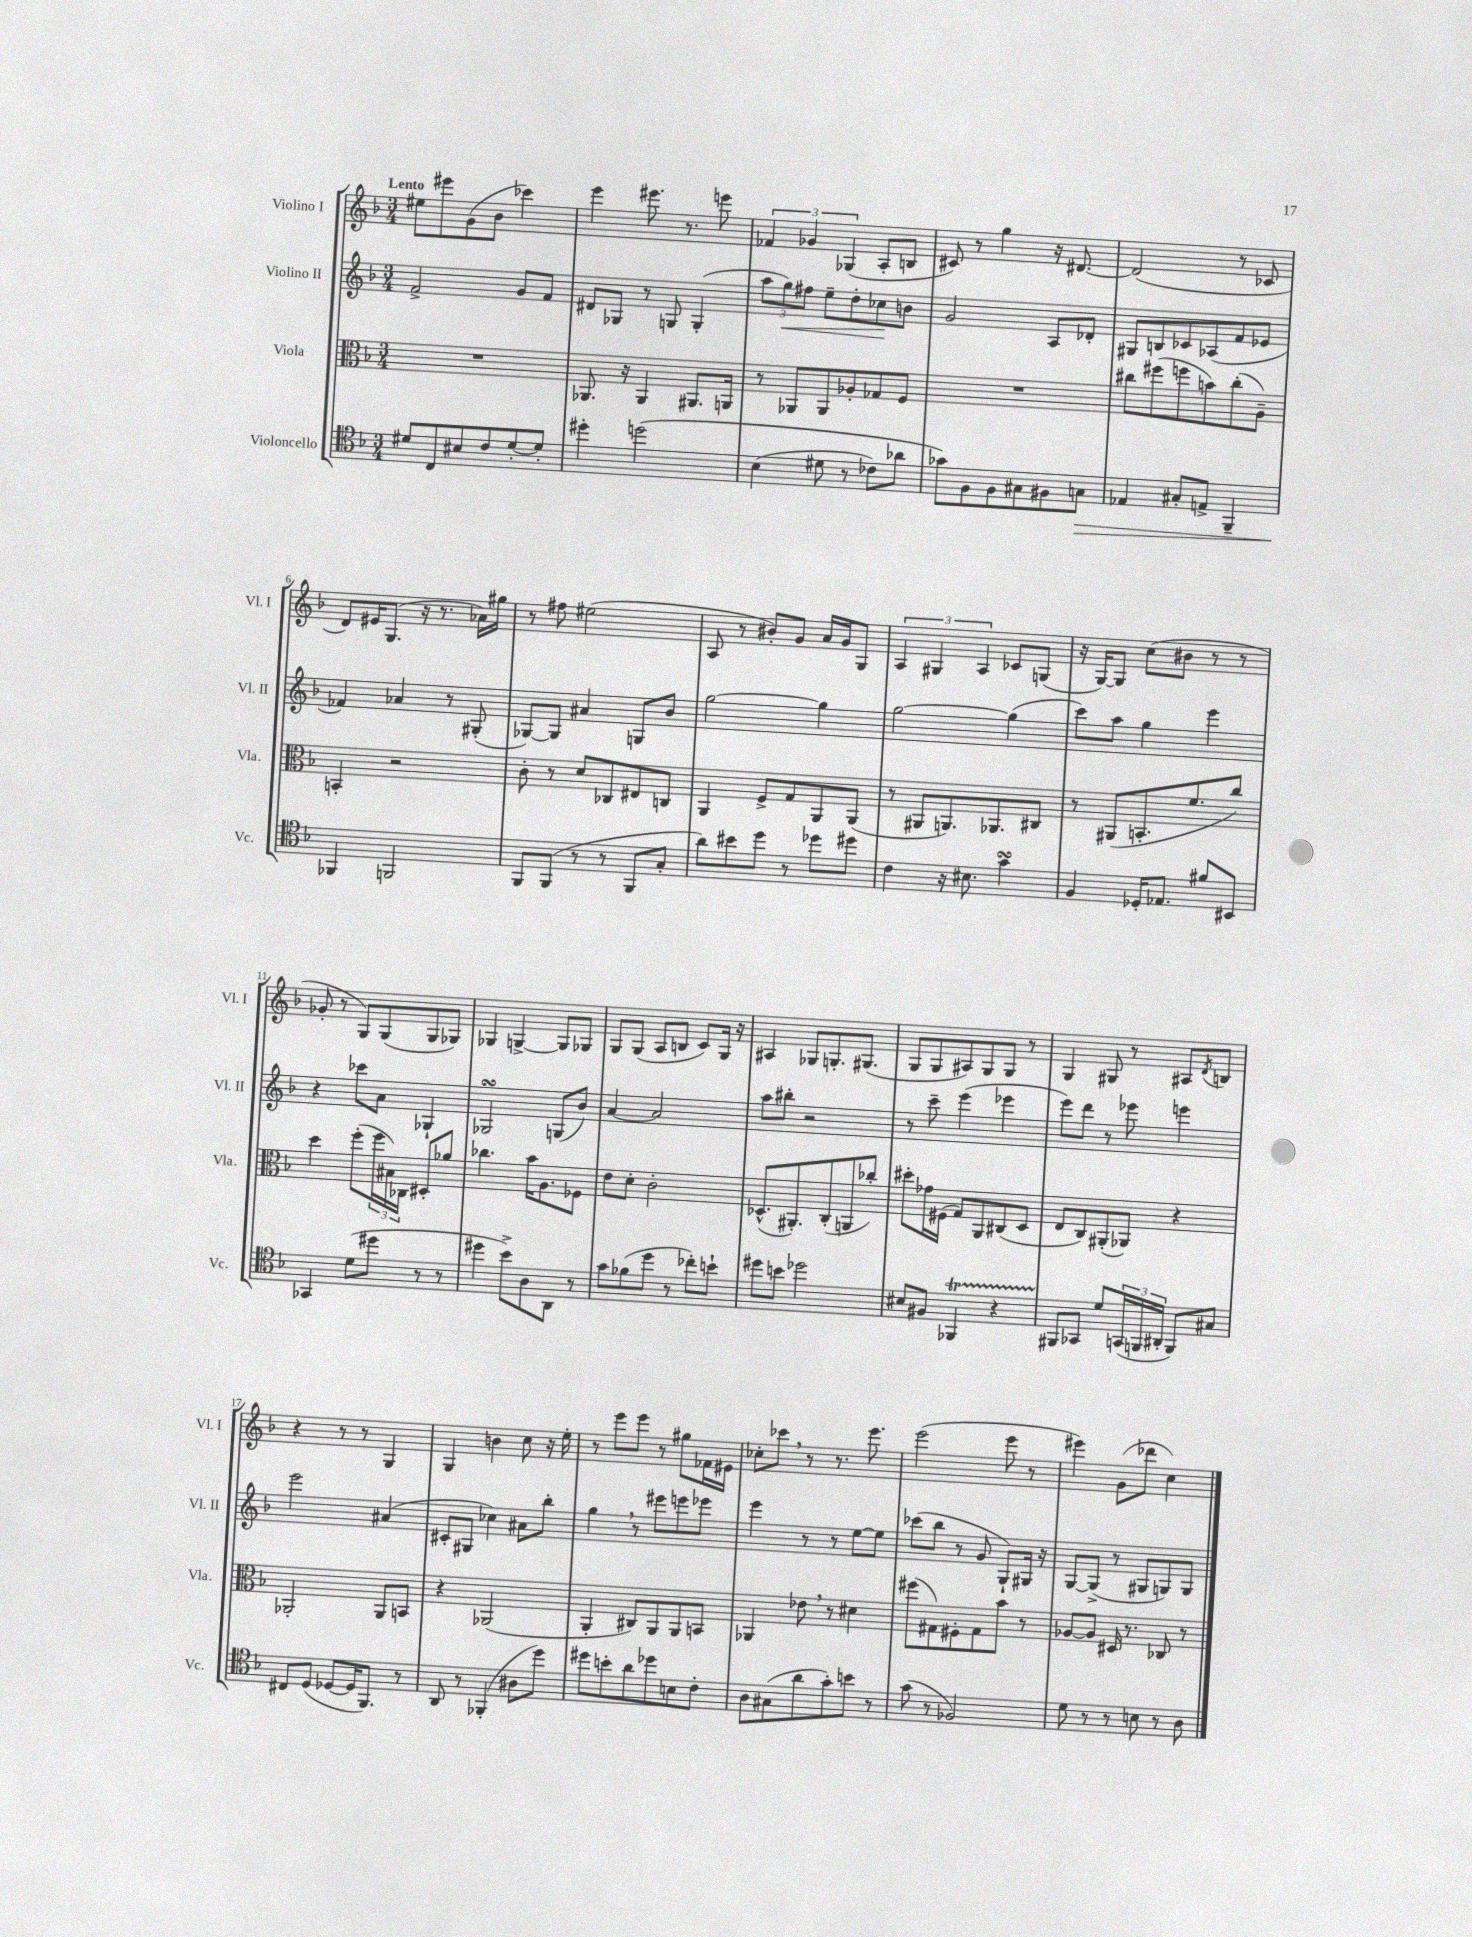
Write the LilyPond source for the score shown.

<<
\new StaffGroup <<
\new Staff = "s0" \with { instrumentName = "Violino I" shortInstrumentName = "Vl. I" } {
    \clef treble \key f \major \numericTimeSignature \time 3/4 \tempo "Lento"
    eis''8 eis'''8 g'8( bes'8 ces'''4) |
    e'''4 eis'''8. r8. e'''8 |
    \tuplet 3/2 { fes'4 ges'4 ges4( } a8-. b8 |
    cis'8) r8 g''4 r16 dis'8.~ |
    dis'2( r8 ces'8 |
    d'8) eis'16 g8.( r16 r8. aes'16) gis''16 |
    r8 fis''8 eis''2( |
    a8 r8 bis'8-.) g'8 a'16 g'16 g8 |
    \tuplet 3/2 { a4 gis4 a4 } ces'8 g8( |
    r16 g16~) g8 c''8( bis'8 r8 r8 |
    ges'8-. r8 g8) g8( g8 ges8) |
    ges4 g4~-> g8 ges8 |
    g8 g8( a8 b8 c'8) g16 r16 |
    ais4 ges8 g8.-. gis8.( |
    g8 g8 ais8) g8 g8 r8 |
    g4 gis8 r8 ais8 \acciaccatura { d'8 } b8 |
    r4 r8 r8 g4 |
    g4 b'4 c''8 r16 e''16-. |
    r8 e'''8 e'''8 r8 gis''8 fes'16 eis'16 |
    ces''8-. ces'''8 \breathe r8 r8. e'''8. |
    e'''2( e'''8 r8 |
    eis'''4) g'8( des'''8 c''4) \bar "|." |
}
\new Staff = "s1" \with { instrumentName = "Violino II" shortInstrumentName = "Vl. II" } {
    \clef treble \key f \major \numericTimeSignature \time 3/4
    f'2-> g'8 f'8 |
    dis'8 ges8 r8 g8 g4-.( |
    \tuplet 3/2 { a''8 g''8\<) fis''8 } e''8-- d''8-. ces''8\! b'8 |
    g'2 a8 des'8-. |
    gis8 b8 ces'8 aes8( f'8 ees'8 |
    fes'4) aes'4 r8 gis8-.( |
    ges8~) ges8 ais'4 g8 bes'8 |
    g''2~ g''4 |
    g''2~ g''4( |
    c'''8) a''8 g''4 e'''4 |
    r4 ces'''8 a'8 ges4-! |
    ges2\turn g8( bes'8) |
    a'4~ a'2 |
    a''8 bis''8-. r2 |
    r8 c'''8-- e'''4( ees'''4 |
    e'''8) d'''8 r8 ees'''8 e'''4 |
    e'''2 ais'4( |
    cis'8-. gis8 ces''4) ais'8 bes''8-. |
    g''4 \breathe r8 eis'''8 e'''8 ees'''8 |
    e'''4 r8 r8 e''8~ e''8 |
    ces'''8( bes''8 r8 g'8 g8-!) gis16 r16 |
    g8~ g8->( r8 gis8 g8) g8 \bar "|." |
}
\new Staff = "s2" \with { instrumentName = "Viola" shortInstrumentName = "Vla." } {
    \clef alto \key f \major \numericTimeSignature \time 3/4
    R2. |
    aes,8. r16 aes,4 ais,8. a,16 |
    r8 aes,8 aes,8 aes8-. ges8 f8 |
    R2. |
    cis''8 fis''8( f''8 b'8) cis''8-.( a8--) |
    b,4-. r2 |
    c'8-. r8 d'8 ces8 eis8 c8 |
    a,4 f8-> g8 a,8 a,8( |
    r8 ais,8 a,8.) aes,8. cis8 |
    r8 ais,8( b,8.-. f'8. c''8) |
    d''4 f''8-.( \tuplet 3/2 { f''16 bis16) ces16 } dis8-. aes'8 |
    ces''4. bes'16 a8. fes8 |
    e'8 d'8-. c'2-. |
    des8.-^( ais,8.-.) c8-.( a,8 ces''8-.) |
    dis''8-. ges'16 fis16( g8) a,8 cis8( d8 |
    e8 c8) ais,8-.( aes,8) r4 |
    aes,2-. aes,8 b,8 |
    r4 aes,2( |
    a,4-. cis8) a,8 a,8 b,8 |
    aes,4 ees'8 \breathe r8 dis'4 |
    fis''8( gis8) fis8-. gis8 bes'8 r8 |
    aes8~ aes8 dis16 r8. ces8 r8 \bar "|." |
}
\new Staff = "s3" \with { instrumentName = "Violoncello" shortInstrumentName = "Vc." } {
    \clef tenor \key f \major \numericTimeSignature \time 3/4
    dis'8 c8 bis8 c'8 dis'8~-. dis'8-. |
    dis''4-. d''2\( |
    bes4( dis'8 r8 ces'8) aes'8 |
    ges'8\) f8 f8 gis8 fis8 g8\> |
    ees4 gis8-. e8-> f,4-- |
    fes,4\! f,2 |
    f,8 f,8( r8 r8 f,8 g8-. |
    a'8) bis'8 d''8 r8 des''8 dis''8 |
    c'4 r16 bis8. g'4\turn |
    f4 des16-. ees8. fis'8 bis,8 |
    ges,4 d'8( dis''8 r8 r8 |
    dis''4 bes'8->) a8 a,8 r8 |
    g'8 fes'8( d''8 r8 ces''8-.) b'8-! |
    dis''8 b'8 des''2 |
    bis8 fis8 fes,4\startTrillSpan r4 |
    fis,8\stopTrillSpan ges,8 d'8 \tuplet 3/2 { g,16( f,16 ais,16-. } f,8) gis8 |
    cis8 d8( des8~ des16 f,8.) r8 |
    a,8 r8 fes,4-.( ais8 d''8) |
    dis''8 b'8-. a'8 des''8 b8 c'8-. |
    a8 gis8( a'8 g'8-.) b'8 r8 |
    g'8( r8 fes2) |
    d'8 r8 r8 b8 r8 a8 \bar "|." |
}
>>
>>
